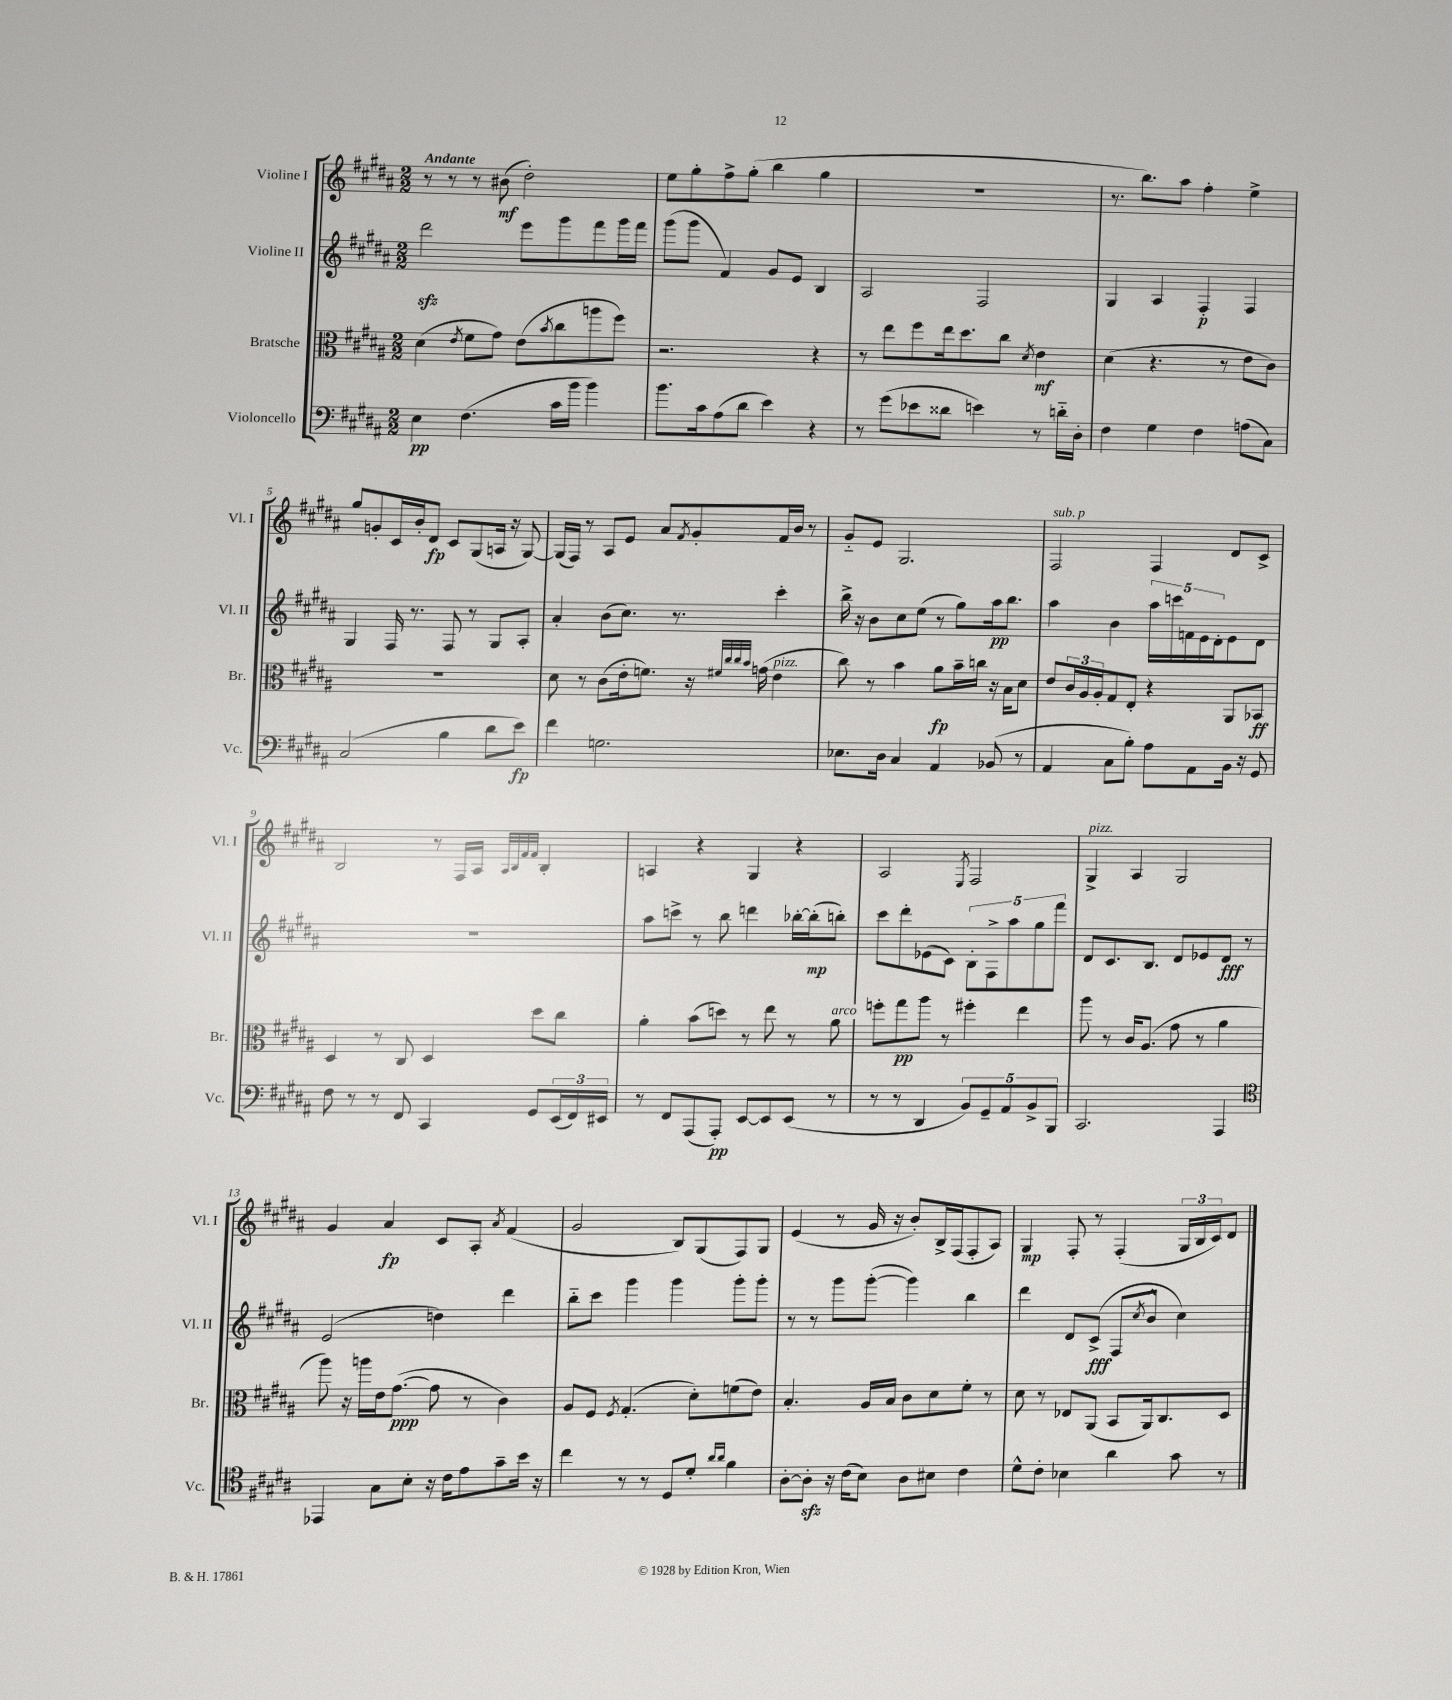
<<
\new StaffGroup <<
\new Staff = "s0" \with { instrumentName = "Violine I" shortInstrumentName = "Vl. I" } {
    \clef treble \key b \major \numericTimeSignature \time 2/2 \tempo "Andante"
    r8 r8 r8 bis'8\mf( dis''2-.) |
    e''8 gis''8-. fis''8-> gis''8-.( b''4 gis''4 |
    R1 |
    r8. b''8.) ais''8 fis''4-. e''4-> |
    gis''8 g'8-. cis'16 b'16-. dis'8\fp cis'8 gis8( a16 r16 gis8~) |
    gis16( fis16) r8 ais8 e'8 ais'8 \acciaccatura { fis'8 } gis'8-. fis'16 b'16 r8 |
    gis'8-_ e'8 gis2. |
    fis2^\markup { \italic "sub. p" } fis4 dis'8 cis'8-> |
    b2 r8 fis16 ais16 \grace { ais32 b32 fis'32 fis'32 } b4-. |
    a4 r4 gis4 r4 |
    ais2 \acciaccatura { e8 } fis2 |
    gis4->^\markup { \italic "pizz." } ais4 gis2 |
    gis'4 ais'4\fp cis'8 ais8-. \acciaccatura { ais'8 } fis'4( |
    gis'2 b8) gis8( fis8) gis8 |
    e'4( r8 gis'16 r16 b'8-.) b16-> fis16( fis8-. ais8) |
    gis4\mp fis8-. r8 fis4-.( \tuplet 3/2 { gis16 b16 cis'16) } dis'8 \bar "|." |
}
\new Staff = "s1" \with { instrumentName = "Violine II" shortInstrumentName = "Vl. II" } {
    \clef treble \key b \major \numericTimeSignature \time 2/2
    dis'''2\sfz e'''8 gis'''8 fis'''8 gis'''16 fis'''16 |
    gis'''8( gis'''8 fis'4) gis'8 e'8 b4 |
    ais2 fis2 |
    gis4 ais4 fis4-.\p fis4 |
    gis4 fis16 r8. fis8 r8 gis8 ais8-. |
    ais'4-. b'8( cis''8.) r8. cis'''4-. |
    b''16-> r16 b'8 cis''8 e''8( r8 gis''8) ais''16\pp b''8. |
    ais''4 b'4 \tuplet 5/4 { ais''16 c'''16 f'16 e'16 dis'16-. } e'8 dis'8 |
    R1 |
    ais''8 c'''8-> r8 b''8 d'''4 bes''16~-. bes''16-.\mp( b''8-.) |
    cis'''8 dis'''8-. ees'8( cis'8) \tuplet 5/4 { b8-. fis8-> ais''8 gis''8 fis'''8 } |
    dis'8 cis'8. b8. dis'8 ees'8 dis'8\fff r8 |
    e'2( d''4) dis'''4 |
    b''8-_ cis'''8 gis'''4 gis'''4 gis'''8-. gis'''8-. |
    r8 r8 gis'''8 gis'''8~-.( gis'''4) b''4 |
    dis'''4 dis'8 cis'8->\fff( fis8 \acciaccatura { cis''8 } b'8-^ cis''4) \bar "|." |
}
\new Staff = "s2" \with { instrumentName = "Bratsche" shortInstrumentName = "Br." } {
    \clef alto \key b \major \numericTimeSignature \time 2/2
    dis'4( \acciaccatura { e'8 } fis'8 gis'8) e'8( \acciaccatura { b'8 } cis''8 a''8 fis''8) |
    r2. r4 |
    r8 e''8 fis''8 e''16 dis''8. cis''8 \acciaccatura { dis'8 } e'4\mf |
    dis'4( r4. r8 e'8 cis'8) |
    R1 |
    dis'8 r8 cis'8( e'16-. f'8.) r16 \grace { fis'32 cis''32 cis''32 b'32 } g'16( e'4^\markup { \italic "pizz." } |
    cis''8) r8 b'4 ais'8\fp b'16-- c''16 r16 b16 dis'8 |
    e'8 \tuplet 3/2 { cis'16 ais16 ais16-. } gis8 e8-. r4 ais,8 bes,8\ff |
    dis4 r8 cis8 dis4 dis''8 cis''8 |
    ais'4-. b'8( d''8) r8 e''8 r8 ais'8^\markup { \italic "arco" } |
    f''8-. gis''8\pp ais''8 r8 fis''4-. e''4 |
    ais''8 r8 cis'16 ais8.( gis'8 r8 ais'4 |
    ais''8) r16 a''16 e'16 gis'8.~\ppp( gis'8 r8 cis'4) |
    ais8 fis8 \acciaccatura { fis8 } gis4.-.( dis'8-.) f'8( e'8) |
    b4.-. ais16 b16 cis'8 dis'8 fis'8-. r8 |
    dis'8 r8 ees8 ais,8( b,8 ais,16) cis8. dis8 \bar "|." |
}
\new Staff = "s3" \with { instrumentName = "Violoncello" shortInstrumentName = "Vc." } {
    \clef bass \key b \major \numericTimeSignature \time 2/2
    e4\pp fis4.( cis'16 b'16 b'4) |
    b'8. cis'16 ais8( dis'8 e'4) r4 |
    r8 gis'8( ees'8 disis'8 e'4) r8 d'16-_ dis16-. |
    fis4 gis4 fis4 a8( cis8) |
    cis2( b4 dis'8 e'8\fp) |
    fis'4 g2. |
    ees8. dis16 cis4 ais,4 bes,8( r8 |
    ais,4 cis8 b8-.) ais8 ais,8 b,16 r16 gis,8 |
    fis8 r8 r8 fis,8 cis,4 gis,8 \tuplet 3/2 { e,16( fis,16) eis,16 } |
    r8 fis,8 ais,,8( ais,,8-.\pp) e,8~ e,8 e,8( r8 |
    r8 r8 dis,4 \tuplet 5/4 { b,8) gis,8-- ais,8 b,8-> b,,8 } |
    cis,2. ais,,4 |
    \clef tenor ees,4 gis8 b8-. r16 cis'16 e'8 gis'8-- b'16 r16 |
    cis''4 r8 r8 dis8 dis'8-. \grace { ais'16 ais'16 } fis'4 |
    ais8~-. ais8-.\sfz r16 cis'16( b8) ais8 bis8 cis'4 |
    dis'8-^ cis'8-. bes4 ais'4 gis'8 r8 \bar "|." |
}
>>
>>
